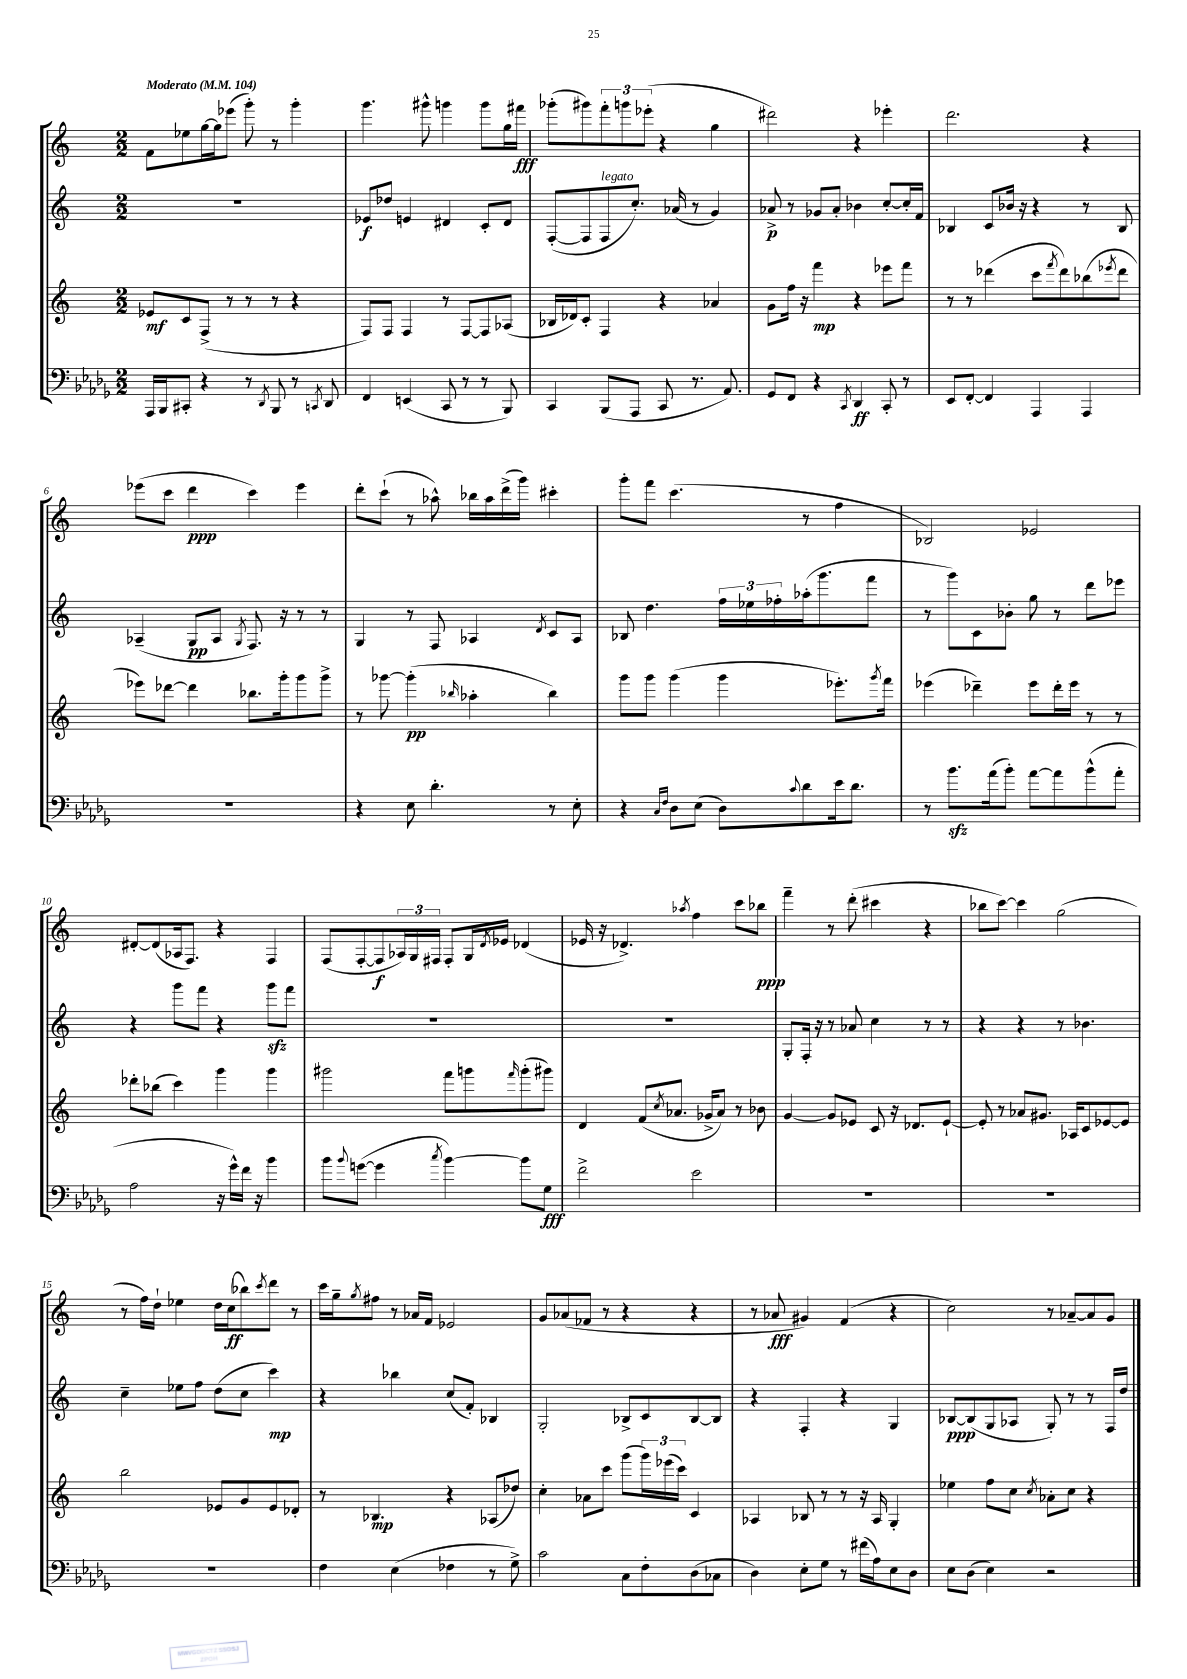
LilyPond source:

<<
\new StaffGroup <<
\new Staff = "s0" {
    \clef treble \key c \major \numericTimeSignature \time 2/2 \tempo "Moderato" 4 = 104
    f'8 ees''8 g''16~ g''16 ees'''8( g'''8-.) r8 g'''4-. |
    g'''4. gis'''8-^ g'''4 g'''8 g''16 fis'''16\fff |
    ges'''8-.( gis'''8) \tuplet 3/2 { f'''8-. g'''8 ees'''8-.( } r4 g''4 |
    dis'''2) r4 ees'''4-. |
    d'''2. r4 |
    ees'''8( c'''8 d'''4\ppp c'''4) ees'''4 |
    d'''8-. c'''8-!( r8 aes''8-^) bes''16 aes''16 d'''16->( g'''16) cis'''4-. |
    g'''8-. f'''8 c'''4.( r8 f''4 |
    bes2) ees'2 |
    dis'8~-. dis'8( aes16 f8.) r4 f4 |
    f8( f8~-. f8\f \tuplet 3/2 { aes16) g16 fis16 } fis8-. g16 \acciaccatura { d'8 } ees'16 des'4( |
    ees'16 r16 des'4.->) \acciaccatura { aes''8 } f''4 c'''8 bes''8\ppp |
    f'''4-- r8 d'''8-.( cis'''4 r4 |
    bes''8 c'''8~) c'''4 g''2( |
    r8 f''16) d''16-! ees''4 d''16 c''16\ff( bes''8) \acciaccatura { c'''8 } d'''8 r8 |
    c'''16 g''16-- \acciaccatura { g''8 } fis''8 r8 aes'16 f'16 ees'2 |
    g'8 aes'8( fes'8 r8 r4 r4 |
    r8 aes'8\fff gis'4) f'4( r4 |
    c''2) r8 aes'8~-- aes'8 g'8 \bar "|." |
}
\new Staff = "s1" {
    \clef treble \key c \major \numericTimeSignature \time 2/2
    R1 |
    ees'8\f des''8 e'4 dis'4 c'8-. dis'8 |
    f8~-.( f8 f8^\markup { \italic "legato" } c''8.-.) aes'16( r8 g'4) |
    aes'8->\p r8 ges'8 aes'8-. bes'4 c''8~-. c''16-. f'16 |
    bes4 c'8 bes'16 r16 r4 r8 bes8 |
    aes4--( g8\pp aes8 \acciaccatura { g8 } f8.) r16 r8 r8 |
    g4 r8 f8 aes4 \acciaccatura { d'8 } c'8 aes8 |
    bes8 d''4. \tuplet 3/2 { f''16 ees''16 fes''16-. } aes''16-.( g'''8. f'''8 |
    r8 g'''8) c'8 bes'8-. g''8 r8 d'''8 ees'''8 |
    r4 g'''8 f'''8 r4 g'''8\sfz f'''8 |
    R1 |
    R1 |
    g8-. f16-. r16 r8 aes'8 c''4 r8 r8 |
    r4 r4 r8 bes'4. |
    c''4-- ees''8 f''8 d''8( c''8 c'''4\mp) |
    r4 bes''4 c''8( f'8-.) bes4 |
    g2-. bes8-> c'8 bes8~ bes8 |
    r4 f4-. r4 g4 |
    bes8~\ppp bes8( g8 aes8 g8-.) r8 r8 f16 d''16 \bar "|." |
}
\new Staff = "s2" {
    \clef treble \key c \major \numericTimeSignature \time 2/2
    ees'8\mf c'8 f8->( r8 r8 r8 r4 |
    f8) f8 f4 r8 f8~ f8 aes8( |
    bes16 des'16) c'8-. f4 r4 aes'4 |
    g'8 f''16 r16 f'''4\mp r4 ees'''8 f'''8 |
    r8 r8 des'''4( c'''8 \acciaccatura { f'''8 } des'''8) bes''8( \acciaccatura { ees'''8 } des'''8 |
    ees'''8) des'''8~ des'''4 bes''8. g'''16-. g'''8 g'''8-> |
    r8 ges'''8~ ges'''4-.\pp( \grace { bes''16 } aes''4-. bes''4) |
    g'''8 g'''8 g'''4( g'''4 ees'''8.-.) \acciaccatura { g'''8 } f'''16 |
    ees'''4( des'''4--) ees'''8 des'''16-. ees'''16 r8 r8 |
    des'''8-. bes''8( c'''4) g'''4 g'''4 |
    gis'''2 f'''8 g'''8 \grace { f'''16 } g'''8-.( gis'''8) |
    d'4 f'8( \acciaccatura { c''8 } aes'8. ges'16-> aes'8) r8 bes'8 |
    g'4~ g'8 ees'8 c'8 r16 des'8. ees'8~-! |
    ees'8-. r8 aes'8 gis'8. aes16 c'8 ees'8~ ees'8 |
    b''2 ees'8 g'8 ees'8 des'8-. |
    r8 bes4.\mp r4 aes8( des''8) |
    c''4-. aes'8 c'''8 g'''8( \tuplet 3/2 { g'''16) ees'''16( c'''16) } c'4 |
    aes4 bes8 r8 r8 r16 aes16 g4-. |
    ees''4 f''8 c''8 \acciaccatura { c''8 } aes'8-. c''8 r4 \bar "|." |
}
\new Staff = "s3" {
    \clef bass \key des \major \numericTimeSignature \time 2/2
    aes,,16 bes,,16 cis,8-. r4 r8 \acciaccatura { des,8 } bes,,8 r8 \acciaccatura { c,8 } des,8 |
    f,4 e,4( c,8 r8 r8 bes,,8) |
    c,4 bes,,8( aes,,8 c,8 r8. aes,8.) |
    ges,8 f,8 r4 \acciaccatura { c,8 } des,4\ff c,8-. r8 |
    ees,8 f,8~-. f,4 aes,,4 aes,,4 |
    R1 |
    r4 ees8 des'4.-. r8 ees8-. |
    r4 \grace { c16 f16 } des8 ees8( des8) \appoggiatura { c'8 } des'8 ees'16 des'8. |
    r8 bes'8.\sfz aes'16( bes'8-.) aes'8~ aes'8 bes'8-^( aes'8-. |
    aes2 r16 ges'16-^) f'16 r16 bes'4 |
    bes'8 \appoggiatura { bes'8 } g'8~( g'4 \acciaccatura { c''8 } bes'4~) bes'8 ges8\fff |
    f'2-> ees'2 |
    R1 |
    R1 |
    R1 |
    f4 ees4( fes4 r8 ges8->) |
    c'2 c8 f8-. des8( ces8 |
    des4) ees8-. ges8 r8 fis'16( aes16) ees8 des8 |
    ees8 des8( ees4) r2 \bar "|." |
}
>>
>>
